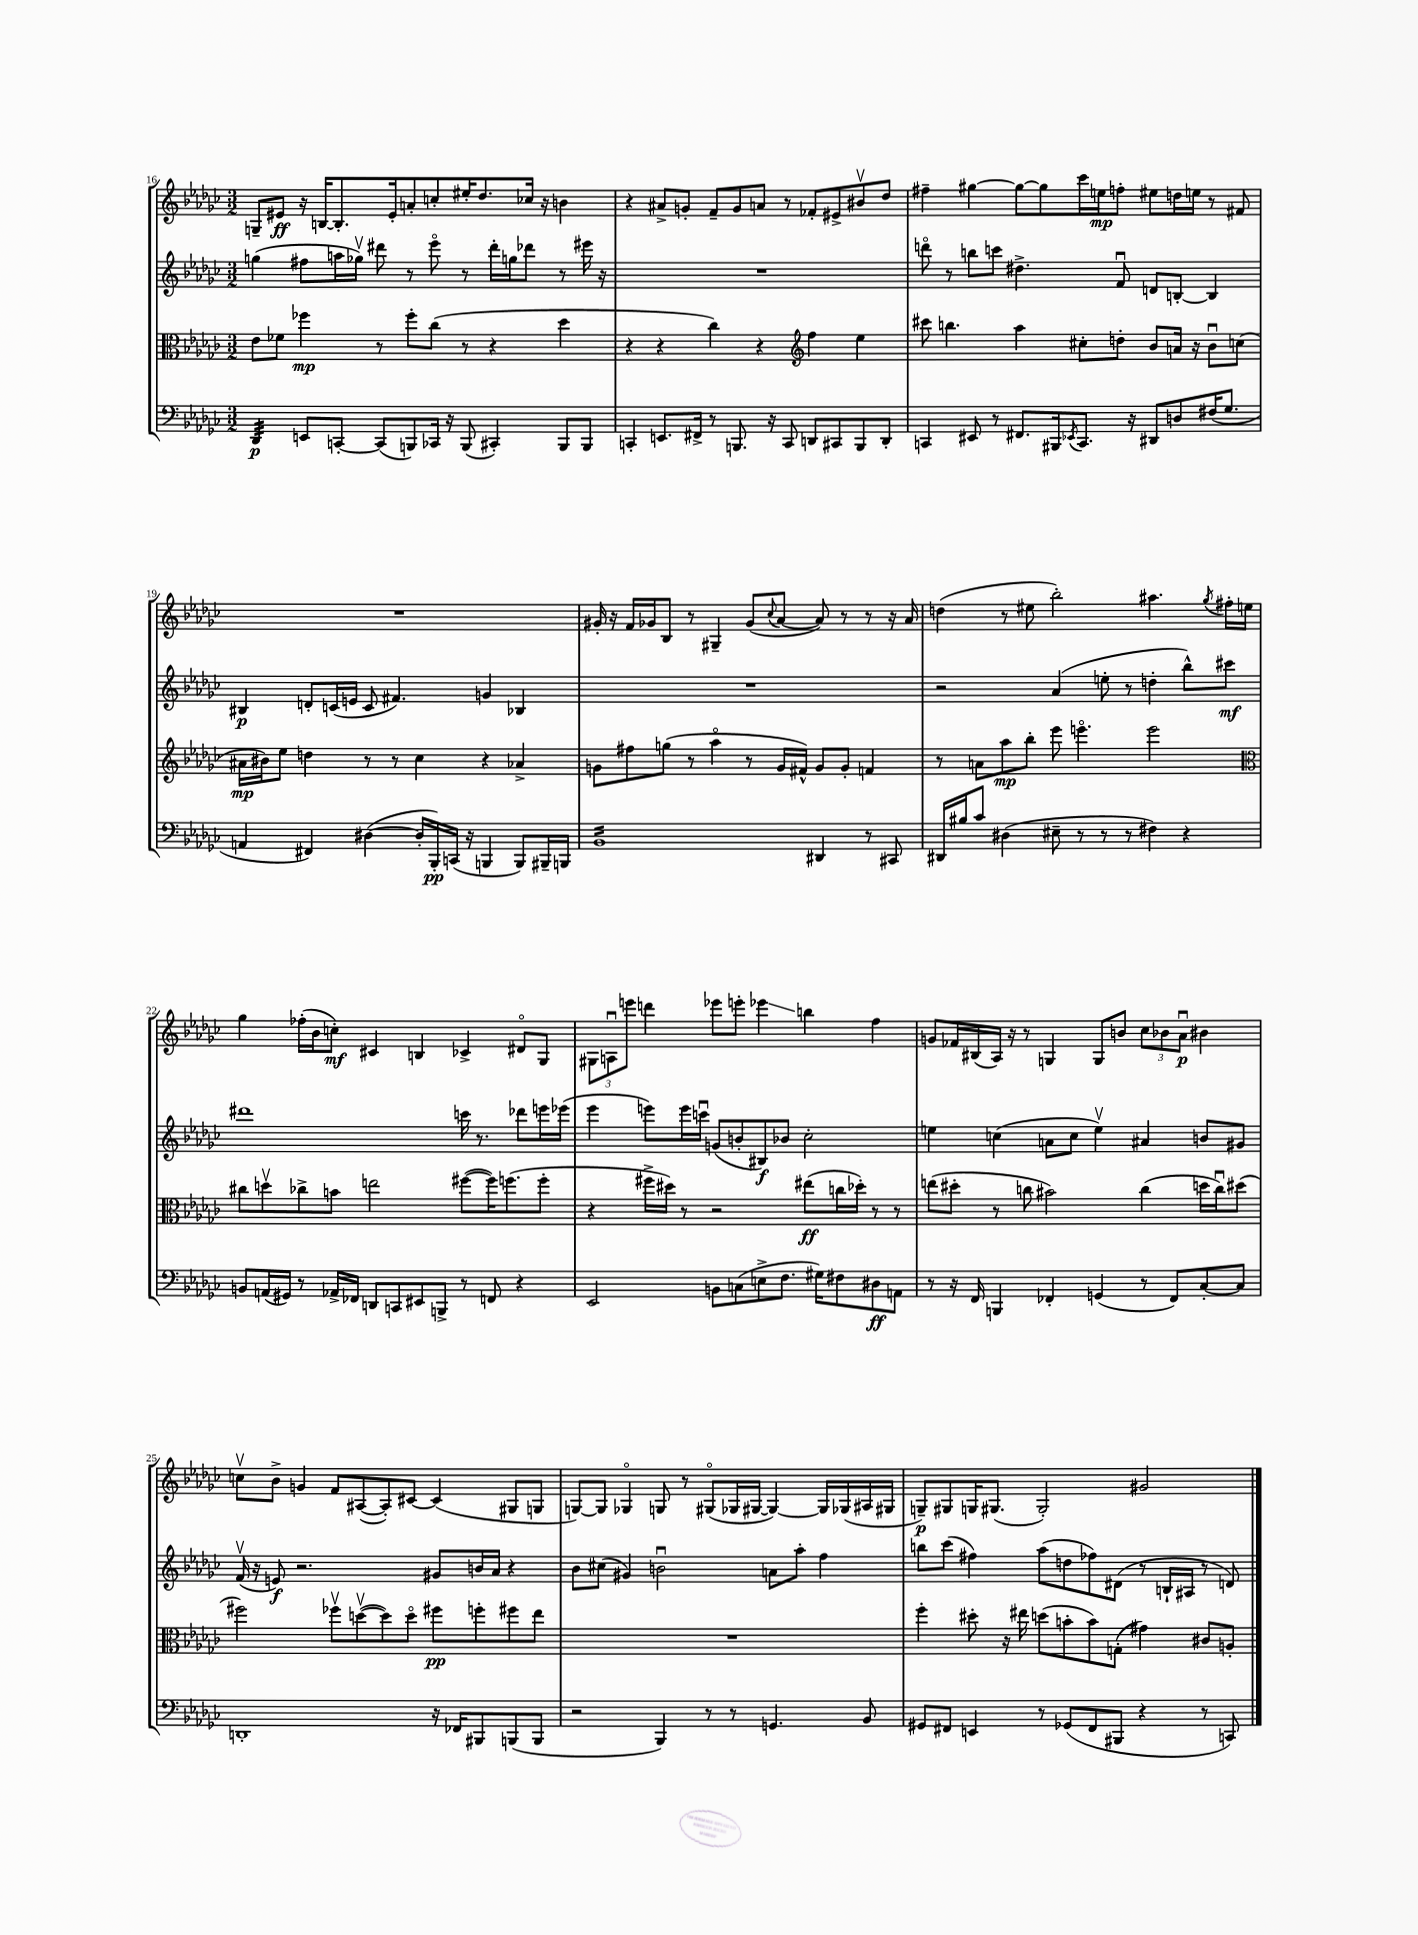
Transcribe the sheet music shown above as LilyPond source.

<<
\new StaffGroup <<
\new Staff = "s0" {
    \clef treble \key ges \major \numericTimeSignature \time 3/2
    g8-- eis'8\ff r16 b16~ b8.-. eis'16-. a'8-. c''8-. eis''16-. des''8. ces''16 r16 b'4 |
    r4 ais'8-> g'8-. f'8-- g'8 a'8 r8 fes'8-. eis'8-> bis'8\upbow des''8 |
    fis''4-- gis''4~ gis''8~ gis''8 ces'''16 e''16\mp f''8-. eis''8 d''16 e''16 r8 fis'8 |
    R1. |
    gis'16-. r16 f'16 ges'16 bes8 r8 gis4-- ges'8( \appoggiatura { ces''8 } aes'8~ aes'8) r8 r8 r16 aes'16 |
    d''4( r8 eis''8 bes''2-.) ais''4. \acciaccatura { ges''8 } fis''16-. e''16 |
    ges''4 fes''16-.( bes'16 c''8-.\mf) cis'4 b4 ces'4-> dis'8\flageolet ges8 |
    \tuplet 3/2 { gis8 a8\downbow e'''8 } d'''4 ees'''8 e'''8-. ees'''4\glissando b''4 f''4 |
    g'8 fes'16 bis16( aes16) r16 r8 g4 g8 b'8 \tuplet 3/2 { ces''8 bes'8 aes'8\downbow\p } bis'4 |
    c''8\upbow bes'8-> g'4 f'8 ais8~( ais8-.) cis'8~ cis'4( gis8 g8 |
    g8~) g8 ges4\flageolet g8 r8 gis8\flageolet( ges16 gis16~ gis4~) gis16 ges16( ais16 gis16 |
    g8--\p) gis8 g16 gis8.( gis2-.) gis'2 \bar "|." |
}
\new Staff = "s1" {
    \clef treble \key ges \major \numericTimeSignature \time 3/2
    g''4( fis''8 a''16 ges''16\upbow) dis'''8 r8 ees'''8\flageolet r8 dis'''16-. g''16 des'''8 r8 eis'''16 r16 |
    R1. |
    d'''8\flageolet r8 b''8 c'''8 dis''4.-> f'8\downbow d'8 b8~-. b4 |
    bis4\p d'8-. c'16( e'16 c'8 fis'4.) g'4 bes4 |
    R1. |
    r2 aes'4( e''8-. r8 d''4-. bes''8-^) cis'''8\mf |
    dis'''1 c'''16 r8. des'''8 e'''16 ees'''16( |
    ees'''4 e'''8) e'''16 c'''16\downbow g'8( b'8-. bis8\f) bes'8 ces''2-. |
    e''4 c''4( a'8 c''8 e''4\upbow) ais'4 b'8 gis'8 |
    f'16\upbow( r16 e'8\f) r2. gis'8 b'16 aes'16 r4 |
    bes'8 cis''8( gis'4) b'2\downbow a'8 aes''8-. f''4 |
    b''8 ces'''8( fis''4) aes''8( d''8 fes''8) dis'8( r8 b16-! ais16 r8 d'8) \bar "|." |
}
\new Staff = "s2" {
    \clef alto \key ges \major \numericTimeSignature \time 3/2
    ees'8 fes'8 fes''4\mp r8 fes''8-. ces''8( r8 r4 des''4 |
    r4 r4 ces''4) r4 \clef treble f''4 ees''4 |
    cis'''8 b''4. aes''4 cis''8-. d''8-. bes'8 a'16 r16 bes'8\downbow c''8( |
    ais'16\mp bis'16) ees''8 d''4 r8 r8 ces''4 r4 aes'4-> |
    g'8 fis''8 g''8( r8 aes''4\flageolet r8 g'16 fis'16-^) g'8 g'8-. f'4 |
    r8 a'8 aes''8\mp bes''8-. ees'''8 e'''4.\flageolet e'''2 |
    \clef alto cis''8 d''8\upbow ces''8-> b'8 e''2 fis''8~( fis''16) f''8.( f''8-. |
    r4 fis''16-> dis''16) r8 r2 eis''8\ff( c''16 des''16-.) r8 r8 |
    e''8( dis''8-. r8 c''8 bis'2) c''4( d''16 c''16\downbow) dis''8( |
    fis''2) fes''8\upbow d''8~\upbow( d''8) d''8\flageolet fis''8\pp f''8-. fis''8 ees''8 |
    R1. |
    f''4-. dis''8-. r16 eis''16 d''8( b'8-. b'8) g8-.( gis'4) cis'8 a8-. \bar "|." |
}
\new Staff = "s3" {
    \clef bass \key ges \major \numericTimeSignature \time 3/2
    des,4:32\p e,8 c,8~-. c,8( b,,8) ces,16 r16 b,,8( cis,4-.) b,,8 b,,8 |
    c,4-. e,8. fis,16-> r8 b,,8. r16 c,8 d,8 cis,8 b,,8 d,8-. |
    c,4 eis,8 r8 fis,8. bis,,16 \acciaccatura { ees,8 } c,8. r16 dis,8 d8 fis16( ges8. |
    a,4 fis,4) dis4~( dis16-. bes,,16-.\pp) c,16( r16 b,,4 b,,8) bis,,16-- b,,16 |
    bes,1:16 dis,4 r8 cis,8 |
    dis,16 bis16 ces'8 dis4( eis8-- r8 r8 r8 fis4) r4 |
    b,8 a,16( gis,16) r8 aes,16-> fes,16 d,8 c,8 eis,8 b,,8-> r8 f,8 r4 |
    ees,2 b,8 c8( e8-> f8. gis16) fis8 dis8\ff a,8 |
    r8 r16 f,16 b,,4 fes,4-. g,4( r8 fes,8) ces8~-. ces8 |
    d,1-. r16 fes,16 bis,,8 b,,8( b,,8 |
    r2 bes,,4) r8 r8 g,4. bes,8 |
    gis,8 fis,8 e,4 r8 ges,8( fis,8 bis,,8 r4 r8 c,8) \bar "|." |
}
>>
>>
\layout { \context { \Score currentBarNumber = #16 } }
